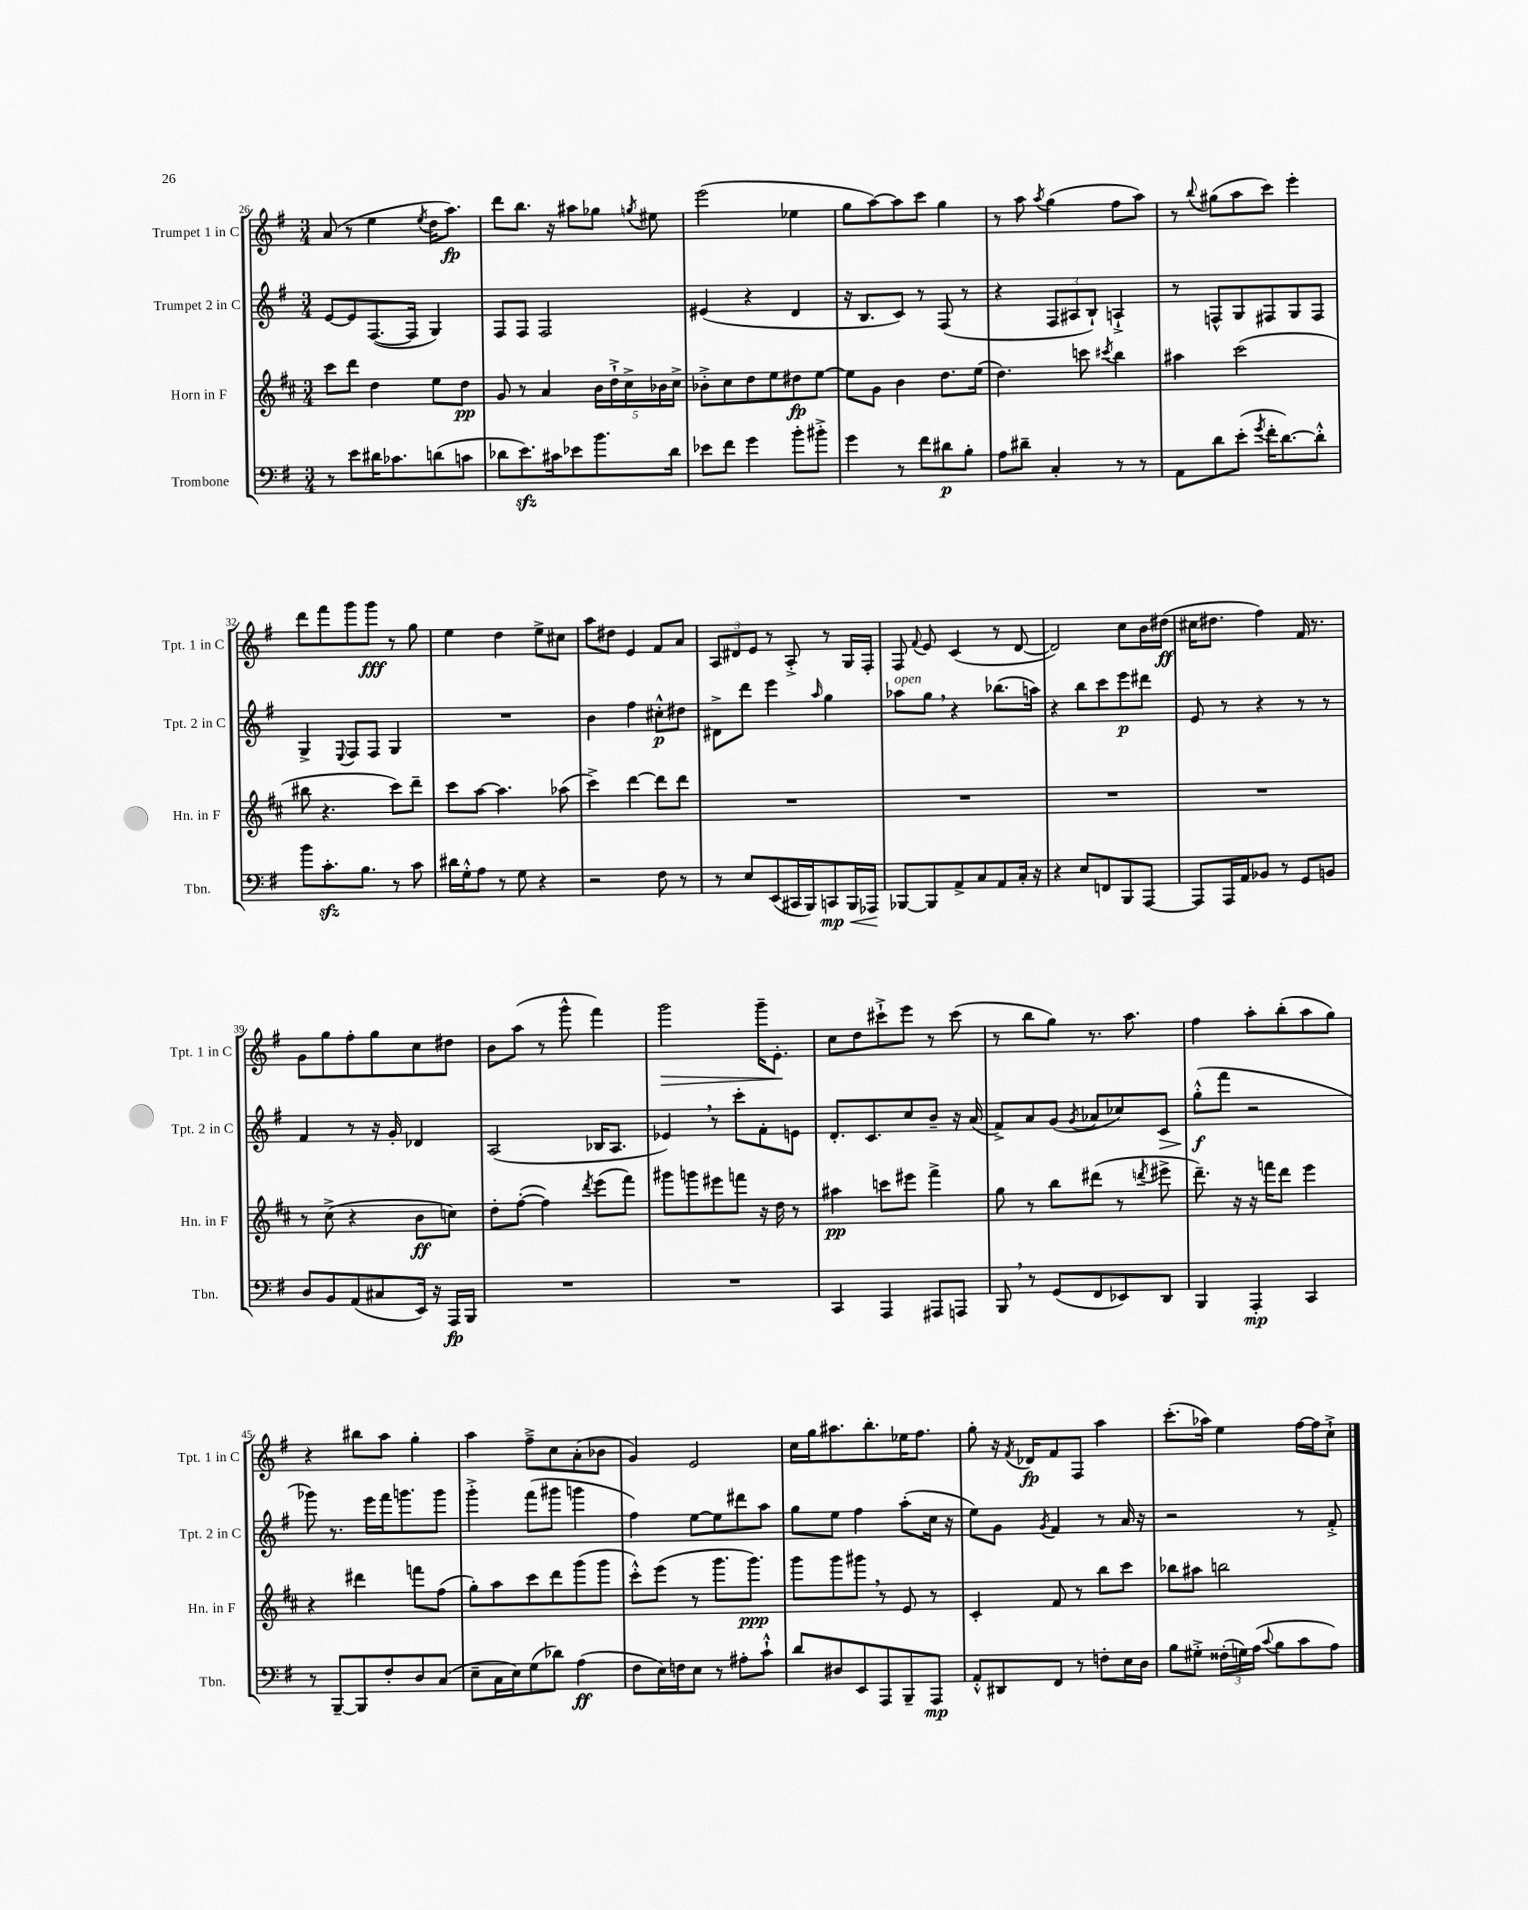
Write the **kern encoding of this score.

**kern	**dynam	**kern	**dynam	**kern	**dynam	**kern	**dynam
*part4	*part4	*part3	*part3	*part2	*part2	*part1	*part1
*staff4	*staff4	*staff3	*staff3	*staff2	*staff2	*staff1	*staff1
*I"Trombone	*	*I"Horn in F	*	*I"Trumpet 2 in C	*	*I"Trumpet 1 in C	*
*I'Tbn.	*	*I'Hn. in F	*	*I'Tpt. 2 in C	*	*I'Tpt. 1 in C	*
*clefF4	*	*clefG2	*	*clefG2	*	*clefG2	*
*k[f#]	*	*k[f#c#]	*	*k[f#]	*	*k[f#]	*
*M3/4	*	*M3/4	*	*M3/4	*	*M3/4	*
=26	=26	=26	=26	=26	=26	=26	=26
8r	.	8ccc#\L	.	[8e/L	.	(8a/	.
8e\L	.	8ddd\J	.	8e/]	.	8r	.
16d#X\K	.	4dd\	.	([8.F#/	.	4ee\	.
8.c-X\	.	.	.	.	.	.	.
.	.	.	.	16F#/Jk]	.	.	.
.	.	.	.	.	.	8qee/	.
(8dn\	.	8ee\L	.	4G/)	.	16dd\KL	.
.	.	.	.	.	.	8.aa\J)	fp
8cn\J	.	8dd\J	pp	.	.	.	.
=27	=27	=27	=27	=27	=27	=27	=27
8d-X\L	.	8g/	.	8F#/L	.	8ddd\L	.
8.ezz\)	.	8r	.	8F#/J	.	8.bb\J	.
.	.	4a/	.	2F#/	.	.	.
16c#X\k	.	.	.	.	.	16r	.
8e-X\	.	.	.	.	.	8aa#X\L	.
8.b\	.	20b\LL	.	.	.	8gg-X\J	.
.	.	20dd`^\	.	.	.	.	.
.	.	20cc#^\	.	.	.	.	.
.	.	.	.	.	.	8qggn/	.
.	.	.	.	.	.	8ee#X\	.
.	.	20b-X\	.	.	.	.	.
16d-\Jk	.	.	.	.	.	.	.
.	.	20cc#^\JJ	.	.	.	.	.
=28	=28	=28	=28	=28	=28	=28	=28
8e-X\L	.	8b-X'^\L	.	(4e#X/	.	(2eee\	.
8f#\J	.	8cc#\	.	.	.	.	.
4g\	.	8dd\	.	4r	.	.	.
.	.	8ee\	.	.	.	.	.
8b'\L	.	8dd#X\	fp	4d/	.	4ee-X\	.
8b#X'^\J	.	[8ee\J	.	.	.	.	.
=29	=29	=29	=29	=29	=29	=29	=29
4g\	.	8ee\L]	.	16r	.	8gg\L	.
.	.	.	.	8.B/L	.	.	.
.	.	8g\J	.	.	.	[8aa\)	.
8r	.	4b\	.	8c/J)	.	8aa\]	.
8f#\L	.	.	.	8r	.	8ccc\J	.
8d#X\	p	8.dd\L	.	(8F#/	.	4gg\	.
8B'\J	.	.	.	8r	.	.	.
.	.	(16ee\Jk	.	.	.	.	.
=30	=30	=30	=30	=30	=30	=30	=30
8A\L	.	4.dd\)	.	4r	.	8r	.
8d#X~\J	.	.	.	.	.	8aa\	.
.	.	.	.	.	.	8qaa/	.
4C'/	.	.	.	12F#/L	.	(4gg\	.
.	.	.	.	12A#X/	.	.	.
.	.	8cccn\	.	.	.	.	.
.	.	.	.	12B`/J)	.	.	.
.	.	8qccc#X/	.	.	.	.	.
8r	.	4bb\	.	4An`^/	.	8ff#\L	.
8r	.	.	.	.	.	8aa\J)	.
=31	=31	=31	=31	=31	=31	=31	=31
8AA\L	.	4aa#X\	.	8r	.	8r	.
.	.	.	.	.	.	8qqbb/	.
8d\	.	.	.	8Fn^^/L	.	(8gg#X\L	.
(8e'\J	.	(2ccc#\	.	8G/	.	8aa\	.
8qg/	.	.	.	.	.	.	.
16f#'\KL	.	.	.	8F#X/	.	8ccc\J)	.
[8.d\)	.	.	.	.	.	.	.
.	.	.	.	8G/	.	4eee'\	.
8d'^^\J]	.	.	.	8F#/J	.	.	.
!!LO:LB:g=z
=32	=32	=32	=32	=32	=32	=32	=32
8b\L	.	8bb#X\	.	4G^/	.	8ddd\L	.
8.czz'\	.	4.r	.	.	.	8fff#\	.
.	.	.	.	8qqE/	.	.	.
.	.	.	.	8F#/L	.	8ggg\	.
8.B\J	.	.	.	.	.	.	.
.	.	.	.	8F#/J	.	8ggg\J	fff
8r	.	8ccc#\L)	.	4G/	.	8r	.
8c\	.	8ddd~\J	.	.	.	8gg\	.
=33	=33	=33	=33	=33	=33	=33	=33
16d#X\LL	.	8ccc#\L	.	2.r	.	4ee\	.
16G'^^\J	.	.	.	.	.	.	.
8A\J	.	[8aa\J	.	.	.	.	.
8r	.	4.aa\]	.	.	.	4dd\	.
8G\	.	.	.	.	.	.	.
4r	.	.	.	.	.	8ee^\L	.
.	.	(8aa-X\	.	.	.	8cc#X\J	.
=34	=34	=34	=34	=34	=34	=34	=34
2r	.	4ccc#^\)	.	4b\	.	8aa\L	.
.	.	.	.	.	.	8dd#X\J	.
.	.	[4ddd\	.	4ff#\	.	4e/	.
8F#\	.	8ddd\L]	.	8cc#X'^^\L	p	8f#/L	.
8r	.	8ddd\J	.	8dd#X\J	.	8a/J	.
=35	=35	=35	=35	=35	=35	=35	=35
8r	.	2.r	.	8d#X^\L	.	12A/L	.
.	.	.	.	.	.	12d#X/	.
8E/L	.	.	.	8ddd\J	.	.	.
.	.	.	.	.	.	12e/J	.
(8EE/	.	.	.	4eee\	.	8r	.
16CC#X/L	.	.	.	.	.	8A'^/	.
16BBB/J)	.	.	.	.	.	.	.
.	.	.	.	16qqaa/	.	.	.
!	!LO:HP:b	!	!	!	!	!	!
8CCn/	< mp	.	.	4gg\	.	8r	.
16BBB/L	.	.	.	.	.	16G/LL	.
16AAA-X/JJ	.	.	.	.	.	16F#'/JJ	.
.	[	.	.	.	.	.	.
=36	=36	=36	=36	=36	=36	=36	=36
!	!	!	!	!LO:TX:a:i:t=open	!	!	!
[8BBB-X/L	.	2.r	.	8aa-X\L	.	8F#/	.
.	.	.	.	.	.	8qqf#/	.
8BBB-/]	.	.	.	8gg,\J	.	8e/	.
8AA^/	.	.	.	4r	.	(4c/	.
8C/	.	.	.	.	.	.	.
8AA/	.	.	.	(8.bb-X\L	.	8r	.
16C'/Jk	.	.	.	.	.	[8d/	.
16r	.	.	.	16aan\Jk)	.	.	.
=37	=37	=37	=37	=37	=37	=37	=37
4r	.	2.r	.	4r	.	2d/])	.
8E/L	.	.	.	8bb\L	.	.	.
8FFn/	.	.	.	8ccc\	.	.	.
8BBB/	.	.	.	8eee\	p	8cc\L	.
[8AAA/J	.	.	.	8ddd#X\J	.	16b\L	.
.	.	.	.	.	.	(16dd#X\JJ	ff
=38	=38	=38	=38	=38	=38	=38	=38
8AAA/L]	.	2.r	.	8e/	.	16cc#X\KL	.
.	.	.	.	.	.	8.dd#X\J	.
16AAA/L	.	.	.	8r	.	.	.
16AA/J	.	.	.	.	.	.	.
8BB-X/J	.	.	.	4r	.	4ff#\)	.
8r	.	.	.	.	.	.	.
8GG/L	.	.	.	8r	.	16f#/	.
.	.	.	.	.	.	8.r	.
8BBn/J	.	.	.	8r	.	.	.
!!LO:LB:g=z
=39	=39	=39	=39	=39	=39	=39	=39
8D/L	.	8r	.	4f#/	.	8g\L	.
8BB/	.	(8cc#^\	.	.	.	8gg\	.
(8AA/	.	4r	.	8r	.	8ff#'\	.
8C#X/	.	.	.	16r	.	8gg\	.
.	.	.	.	16g'/	.	.	.
16EE/Jk)	.	8b\L	ff	4d-X/	.	8cc\	.
16r	.	.	.	.	.	.	.
16AAA/LL	fp	8ccn\J)	.	.	.	8dd#X\J	.
16BBB/JJ	.	.	.	.	.	.	.
=40	=40	=40	=40	=40	=40	=40	=40
2.r	.	8dd'\L	.	(2A/	.	8b\L	.
.	.	([8ff#'\J	.	.	.	(8aa\J	.
.	.	4ff#\])	.	.	.	8r	.
.	.	.	.	.	.	8ggg^^\	.
.	.	8qddd/	.	.	.	.	.
.	.	(8eee\L	.	16B-X/KL	.	4fff#\)	.
.	.	.	.	8.A/J	.	.	.
.	.	8fff#\J)	.	.	.	.	.
=41	=41	=41	=41	=41	=41	=41	=41
!	!	!	!	!	!	!	!LO:HP:b
2.r	.	8ggg#X\L	.	4e-X,/)	.	2ggg\	>
.	.	8gggn\	.	.	.	.	.
.	.	8eee#X\	.	8r	.	.	.
.	.	8fffn\J	.	8ccc'\L	.	.	.
.	.	16r	.	8f#'\	.	16ggg~\KL	.
.	.	16dd\	.	.	.	8.e'\J	.
.	.	8r	.	8en\J	.	.	.
.	.	.	.	.	.	.	]
=42	=42	=42	=42	=42	=42	=42	=42
4CC/	.	4aa#X\	pp	8.d'/L	.	8cc\L	.
.	.	.	.	.	.	8dd\	.
.	.	.	.	8.c/	.	.	.
4AAA/	.	8cccn\L	.	.	.	8ccc#X`^\	.
.	.	8eee#X\J	.	8cc/	.	8eee\J	.
8AAA#X/L	.	4fff#^\	.	8b~/J	.	8r	.
8AAAn/J	.	.	.	16r	.	(8ccc#\	.
.	.	.	.	(16a/	.	.	.
=43	=43	=43	=43	=43	=43	=43	=43
8BBB,/	.	8gg\	.	8f#^/L)	.	8r	.
8r	.	8r	.	8a/	.	8bb\L	.
(8GG/L	.	8bb\L	.	(8g/J	.	8gg\J)	.
.	.	.	.	8qg/	.	.	.
8FF#/	.	(8ddd#X\J	.	8a-X/L	.	8.r	.
8EE-X/)	.	8r	.	8cc-X/)	.	.	.
.	.	.	.	.	.	8.aa\	.
.	.	8qdddn/	.	.	.	.	.
!	!	!	!	!	!LO:HP:b	!	!
8DD/J	.	8eee#X^\	.	8c/J	>	.	.
=44	=44	=44	=44	=44	=44	=44	=44
4BBB/	.	8.ddd~\)	.	(8gg'^^\L	f	4ff#\	.
.	.	.	.	8fff#\J	]	.	.
.	.	16r	.	.	.	.	.
4AAA'/	mp	16r	.	2r	.	8aa'\L	.
.	.	16fffn\KL	.	.	.	.	.
.	.	8ddd\J	.	.	.	(8bb'\	.
4CC/	.	4eee\	.	.	.	8aa\	.
.	.	.	.	.	.	8gg\J)	.
!!LO:LB:g=z
=45	=45	=45	=45	=45	=45	=45	=45
8r	.	4r	.	8ggg-X\)	.	4r	.
[8BBB~/L	.	.	.	8.r	.	.	.
8BBB/]	.	4ddd#X\	.	.	.	8bb#X\L	.
.	.	.	.	16eee\LL	.	.	.
8F#'/	.	.	.	16fff#\J	.	8aa\J	.
.	.	.	.	8.gggn\	.	.	.
8D/	.	8fffn\L	.	.	.	4gg'\	.
(8C/J	.	(8ff#\J	.	8ggg\J	.	.	.
=46	=46	=46	=46	=46	=46	=46	=46
8E~\L	.	8gg'\L)	.	4ggg'^\	.	4aa\	.
16C\L	.	8aa\	.	.	.	.	.
16E\J)	.	.	.	.	.	.	.
(8G\	.	8ccc#\	.	(8fff#\L	.	8ff#~^\L	.
8d-X\J)	.	8ddd\	.	8ggg#X\J	.	8cc\	.
(4A\	ff	(8ggg\	.	4gggn\	.	(8a'\	.
.	.	8ggg\J	.	.	.	8b-X\J	.
=47	=47	=47	=47	=47	=47	=47	=47
8F#\L	.	8ccc#'^^\L)	.	4ff#\)	.	4g/)	.
16E\L)	.	(8eee\J	.	.	.	.	.
16Fn\J	.	.	.	.	.	.	.
8E\J	.	8r	.	[8ee\L	.	2e/	.
8r	.	8.ggg\L	.	8ee\]	.	.	.
8A#X'\L	.	.	.	8ddd#X\	.	.	.
.	.	8.ggg\J)	ppp	.	.	.	.
8c`^^\J	.	.	.	8aa\J	.	.	.
=48	=48	=48	=48	=48	=48	=48	=48
8d/L	.	8ggg\L	.	8gg\L	.	16cc\LL	.
.	.	.	.	.	.	16gg\J	.
8D#X/	.	8ggg\	.	8ee\J	.	8.aa#X\	.
8EE/	.	8ggg#X,\J	.	4ff#\	.	.	.
.	.	.	.	.	.	8.bb'\	.
8AAA/	.	8r	.	.	.	.	.
8BBB~/	.	8e/	.	(8aa'\L	.	16ee-X\K	.
.	.	.	.	.	.	8.ff#\J	.
8AAA/J	mp	8r	.	16cc\Jk	.	.	.
.	.	.	.	16r	.	.	.
=49	=49	=49	=49	=49	=49	=49	=49
8AA'^^/L	.	4c#'/	.	8ee\L)	.	8gg'\	.
8DD#X/	.	.	.	8g\J	.	16r	.
.	.	.	.	.	.	8qf#/	.
.	.	.	.	.	.	16d-X/KL	fp
.	.	.	.	8qg/	.	.	.
8FF#/J	.	8f#/	.	4f#/	.	8f#/	.
8r	.	8r	.	.	.	8F#/J	.
8Fn'\L	.	8bb\L	.	8r	.	4aa\	.
16E\L	.	8ccc#\J	.	16a/	.	.	.
16D\JJ	.	.	.	16r	.	.	.
=50	=50	=50	=50	=50	=50	=50	=50
8B\L	.	8bb-X\L	.	2r	.	(8.ccc'\L	.
8G#X'^\J	.	8aa#X\J	.	.	.	.	.
.	.	.	.	.	.	16aa-X\Jk)	.
(24F##X'\LL	.	2bbn\	.	.	.	4ee\	.
24Gn\)	.	.	.	.	.	.	.
(24A\JJ	.	.	.	.	.	.	.
8qqc/	.	.	.	.	.	.	.
8B\L	.	.	.	.	.	.	.
8c\	.	.	.	8r	.	[16ff#\LL	.
.	.	.	.	.	.	16ff#\J]	.
8A\J)	.	.	.	8f#'^/	.	8cc`^\J	.
==	==	==	==	==	==	==	==
*-	*-	*-	*-	*-	*-	*-	*-
